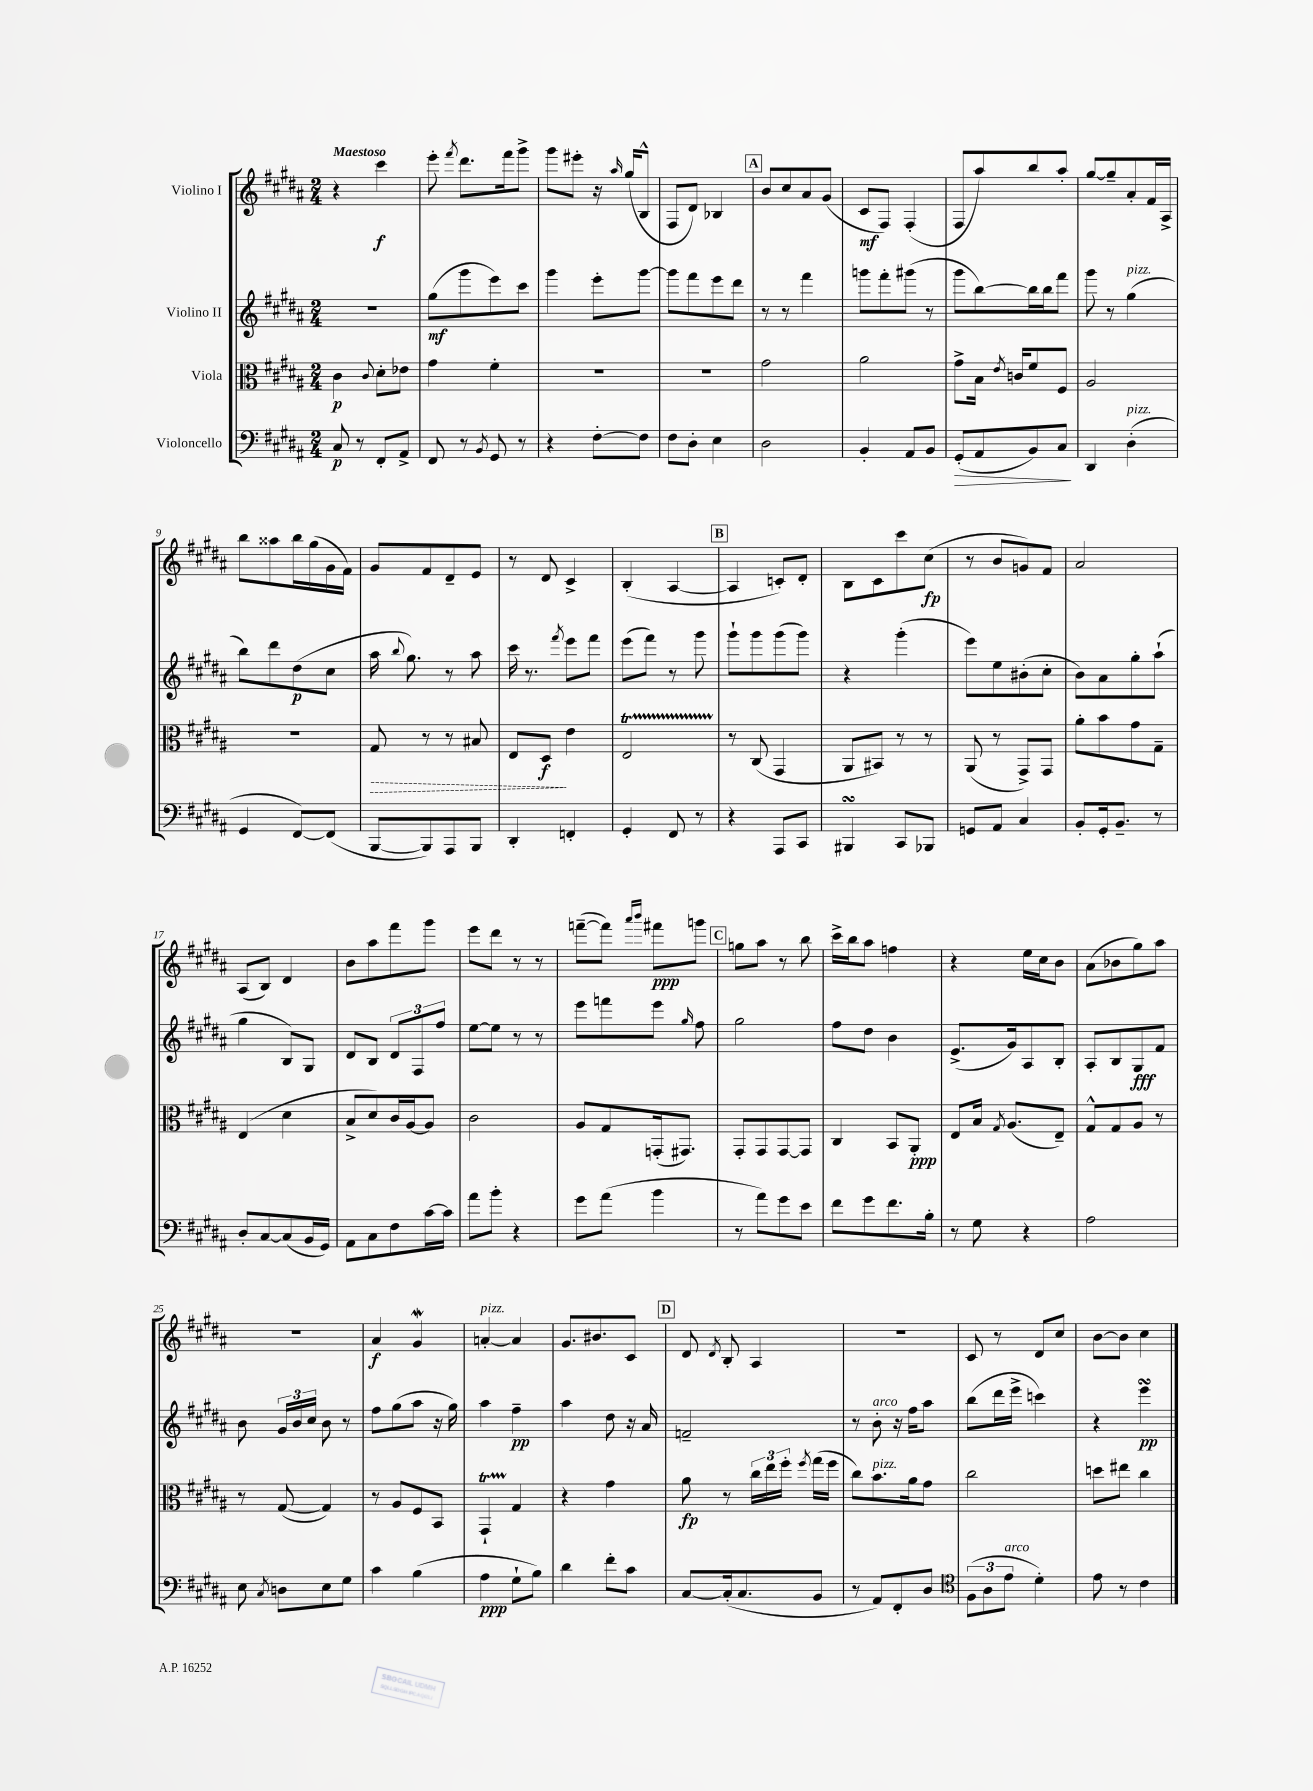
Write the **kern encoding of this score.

**kern	**kern	**kern	**kern
*staff4	*staff3	*staff2	*staff1
*clefF4	*clefC3	*clefG2	*clefG2
*k[f#c#g#d#a#]	*k[f#c#g#d#a#]	*k[f#c#g#d#a#]	*k[f#c#g#d#a#]
*M2/4	*M2/4	*M2/4	*M2/4
8C#	4c#	2r	4r
8r	.	.	.
.	8qqc#	.	.
8FF#'	8d#'	.	4ccc#
8AA#^	8e-	.	.
=	=	=	=
8FF#	4g#	(8gg#	8eee'
.	.	.	8qfff#
8r	.	8ggg#	8.ddd#
8qBB	.	.	.
8GG#	4f#'	8eee)	.
.	.	.	16fff#
8r	.	8ccc#	8ggg#^
=	=	=	=
4r	2r	4ggg#	8ggg#
.	.	.	8eee#'
[8F#'	.	8eee'	16r
.	.	.	16qqaa#
.	.	.	(16gg#
8F#]	.	[8ggg#	8B^^
=	=	=	=
8F#	2r	8ggg#]	8F#
8D#'	.	8fff#	8d#)
4E	.	8eee	4B-
.	.	8ddd#	.
=	=	=	=
2D#	2g#	8r	8b
.	.	8r	8cc#
.	.	4fff#	8a#
.	.	.	(8g#
=	=	=	=
4BB'	2a#	8ggg	8c#
.	.	8fff#'	8F#)
8AA#	.	(8ggg#	(4F#'
8BB	.	8r	.
=	=	=	=
(8GG#'	8g#^	8ggg#	8F#
8AA#	16B	[8bb)	8aa#)
.	8qe	.	.
.	16c	.	.
8BB)	8f#	16bb]	8bb
.	.	16bb	.
8C#	8F#	8fff#	8aa#'
=	=	=	=
4DD#	2A#	8ggg#	[8gg#
.	.	8r	8gg#~]
(4D#'	.	(4gg#	8a#'
.	.	.	16f#
.	.	.	16A#^
=	=	=	=
4GG#	2r	8bb)	8bb
.	.	8ddd#	8aa##
[8FF#)	.	(8dd#	16bb
.	.	.	(16gg#
(8FF#]	.	8cc#	16g#
.	.	.	16f#)
=	=	=	=
[8BBB	8G#	16aa#	8g#
.	.	8qqbb	.
.	.	8.gg#)	.
8BBB])	8r	.	8f#
8AAA#	8r	8r	8d#~
8BBB	8B#	8aa#	8e
=	=	=	=
4DD#'	8E	16ccc#	8r
.	.	8.r	.
.	8D#	.	8d#
.	.	8qfff#	.
4FF'	4e	8eee	4c#^
.	.	8fff#	.
=	=	=	=
4GG#'	2E	(8eee	(4B'
.	.	8fff#)	.
8FF#	.	8r	[4A#
8r	.	8ggg#	.
=	=	=	=
4r	8r	8ggg#`	4A#]
.	(8C#	8ggg#	.
8AAA#	4GG#	(8ggg#	8c')
8CC#	.	8ggg#)	8d#'
=	=	=	=
4BBB#	8AA#	4r	8B
.	8BB#)	.	8c#
8CC#	8r	(4ggg#'	8ccc#
8BBB-	8r	.	(8cc#
=	=	=	=
8GG	(8AA#	8eee)	8r
8AA#	8r	8ee	8b
4C#	8GG#^)	(8b#'	8g)
.	8GG#	8cc#'	8f#
=	=	=	=
8BB'	8a#'	8b)	2a#
16GG#'	8b	8a#	.
8.BB~	.	.	.
.	8g#	8gg#'	.
8r	8G#~	(8aa#`	.
=	=	=	=
8D#'	(4E	4gg#	(8A#
[8C#	.	.	8B)
(8C#]	4d#	8B)	4d#
16BB	.	8G#	.
16GG#)	.	.	.
=	=	=	=
8AA#	8B^	8d#	8b
8C#	8d#)	8B	8aa#
8F#	16c#	12d#	8fff#
.	[16A#	.	.
.	.	12F#	.
[16c#	8A#]	.	8ggg#
.	.	12ff#	.
16c#]	.	.	.
=	=	=	=
8a#	2c#	[8ee	8eee
8b'	.	8ee]	8ddd#
4r	.	8r	8r
.	.	8r	8r
=	=	=	=
8g#	8A#	8eee	([8fff~
(8a#	8G#	8fff	8fff])
.	.	.	16qqaaa#
.	.	.	16qqbbb
4b	(16GG'	8eee	8fff#
.	8.GG#)	.	.
.	.	16qqgg#	.
.	.	8ff#	8ggg
=	=	=	=
8r	8GG#'	2gg#	8gg
8a#)	8GG#	.	8aa#
8g#	[8GG#	.	8r
8e	8GG#]	.	8bb
=	=	=	=
8f#	4C#	8ff#	16ccc#^
.	.	.	16bb
8g#	.	8dd#	8aa#
8.f#	8BB	4b	4ff
.	8AA#'	.	.
16B'	.	.	.
=	=	=	=
8r	8E	(8.e^	4r
8G#	16B	.	.
.	8qG#	.	.
.	(8.A#	16g#)	.
4r	.	8A#	16ee
.	.	.	16cc#
.	8E~)	8B'	8b
=	=	=	=
2A#	8G#^^	8A#'	(8a#
.	8G#	8B	8b-
.	8A#	8G#	8gg#)
.	8r	8f#	8aa#
=	=	=	=
8E	8r	8b	2r
8qC#	.	.	.
8D	([8G#	24g#	.
.	.	24b	.
.	.	24cc#	.
8E	4G#])	8b	.
8G#	.	8r	.
=	=	=	=
4c#	8r	8ff#	4a#
.	8A#	(8gg#	.
(4B	8F#	8aa#	4g#
.	8BB	16r	.
.	.	16gg#)	.
=	=	=	=
4A#	4GG#`	4aa#	[4a'
8G#`	4G#	4ff#~	4a]
8B)	.	.	.
=	=	=	=
4d#	4r	4aa#	8.g#
.	.	.	8.b#
8f#'	4g#	8dd#	.
8c#	.	16r	8c#
.	.	16a#	.
=	=	=	=
[8C#	8a#	2f~	8d#
.	.	.	8qd#
(16C#']	8r	.	8B'
8.C#	.	.	.
.	24cc#	.	4A#
.	24ee	.	.
.	24ff#'	.	.
.	8qff#	.	.
8BB	(16gg#	.	.
.	16ff#	.	.
=	=	=	=
8r	8cc#)	8r	2r
8AA#)	8.b	8b'	.
8FF#'	.	16r	.
.	16a#	16ff#	.
8D#	8g#	8aa#	.
=	=	=	=
*clefC4	*	*	*
(12F#	2cc#	(8bb	8c#
12A#	.	.	.
.	.	16ddd#	8r
12e	.	.	.
.	.	16eee^	.
4d#')	.	4ccc)	8d#
.	.	.	8cc#
=	=	=	=
8e	8dd	4r	[8b
8r	8ee#	.	8b]
4c#	4cc#	4eee	4cc#
==	==	==	==
*-	*-	*-	*-
